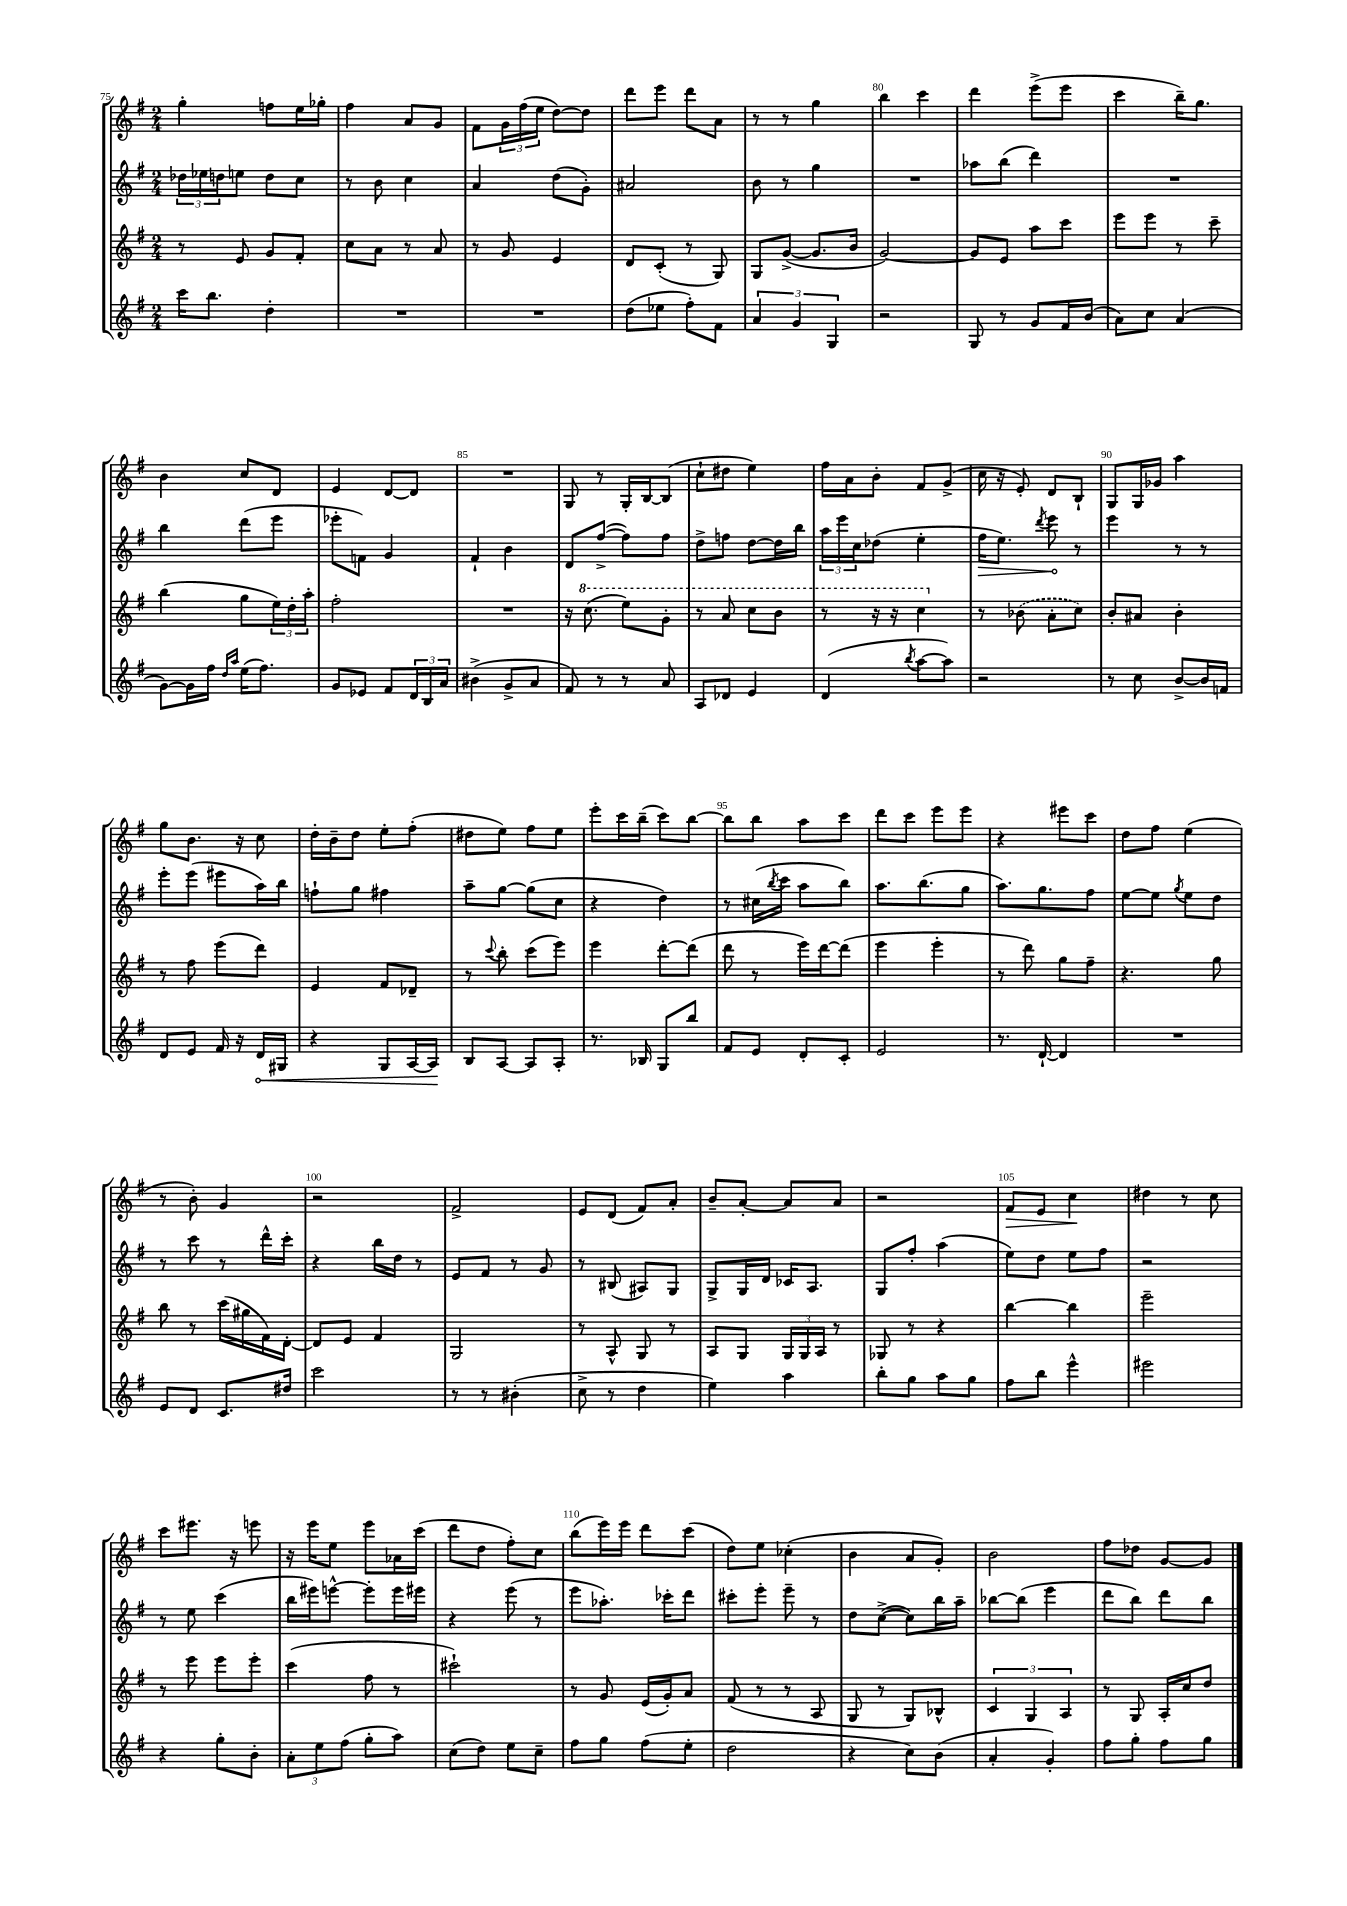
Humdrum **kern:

**kern	**kern	**kern	**kern
*staff4	*staff3	*staff2	*staff1
*clefG2	*clefG2	*clefG2	*clefG2
*k[f#]	*k[f#]	*k[f#]	*k[f#]
*M2/4	*M2/4	*M2/4	*M2/4
16ccc	8r	24dd-	4gg'
.	.	24ee-	.
8.bb	.	.	.
.	.	24dd	.
.	8e	8ee	.
4dd'	8g	8dd	8ff
.	8f#'	8cc	16ee
.	.	.	16gg-'
=	=	=	=
2r	8cc	8r	4ff#
.	8a	8b	.
.	8r	4cc	8a
.	8a	.	8g
=	=	=	=
2r	8r	4a	8f#
.	8g	.	24g
.	.	.	(24ff#
.	.	.	24ee
.	4e	(8dd	[8dd)
.	.	8g')	8dd]
=	=	=	=
(8dd	8d	2a#	8ddd
8ee-	(8c'	.	8eee
8ff#')	8r	.	8ddd
8f#	8G)	.	8a
=	=	=	=
6a	8G	8b	8r
.	([8g^	8r	8r
6g	.	.	.
.	8.g]	4gg	4gg
6G	.	.	.
.	16b	.	.
=	=	=	=
2r	[2g)	2r	4bb
.	.	.	4ccc
=	=	=	=
8G	8g]	8aa-	4ddd
8r	8e	(8bb	.
8g	8aa	4ddd)	(8eee^
16f#	8ccc	.	8eee
(16b	.	.	.
=	=	=	=
8a)	8eee	2r	4ccc
8cc	8eee	.	.
(4a	8r	.	16bb~)
.	.	.	8.gg
.	8ccc~	.	.
=	=	=	=
[8g)	(4bb	4bb	4b
16g]	.	.	.
16ff#	.	.	.
16qqdd	.	.	.
16qqaa	.	.	.
(16ee	8gg	(8ddd	8cc
8.ff#)	.	.	.
.	24ee)	8eee	8d
.	24dd'	.	.
.	24aa'	.	.
=	=	=	=
8g	2ff#'	8eee-'	4e
8e-	.	8f)	.
8f#	.	4g	[8d
24d	.	.	8d]
24B	.	.	.
24a	.	.	.
=	=	=	=
(4b#^	2r	4f#`	2r
8g^	.	4b	.
8a	.	.	.
=	=	=	=
8f#)	16r	8d	8G
.	(8.ccc	.	.
8r	.	([8ff#^	8r
8r	8eee)	8ff#])	16G'
.	.	.	[16B
8a	8gg'	8ff#	(8B]
=	=	=	=
8A	8r	8dd^	8cc`
8d-	8aa	8ff	8dd#
4e	8ccc	[8dd	4ee)
.	8bb	16dd]	.
.	.	16bb	.
=	=	=	=
(4d	8r	24aa	16ff#
.	.	24eee	.
.	.	.	16a
.	.	24cc	.
.	16r	(8dd-	8b'
.	16r	.	.
8qbb	.	.	.
[8aa	4ccc	4ee'	8f#
8aa])	.	.	(8g^
=	=	=	=
2r	8r	16ff#	16cc
.	.	8.ee)	16r
.	(8b-	.	8e')
.	.	8qddd	.
.	8a'	8eee	8d
.	8cc)	8r	8B`
=	=	=	=
8r	8b'	4eee	8G
8cc	8a#	.	16G
.	.	.	16g-
[8b^	4b'	8r	4aa
16b]	.	8r	.
16f	.	.	.
=	=	=	=
8d	8r	8eee'	8gg
8e	8ff#	(8eee	8.b
16f#	(8eee	8eee#	.
16r	.	.	16r
16d	8ddd)	16aa)	8cc
16G#	.	16bb	.
=	=	=	=
4r	4e	8ff`	16dd'
.	.	.	16b~
.	.	8gg	8dd
8G	8f#	4ff#	8ee'
[16A	8d-~	.	(8ff#'
16A]	.	.	.
=	=	=	=
8B	8r	8aa~	8dd#
.	8qqccc	.	.
[8A	8bb'	[8gg	8ee)
8A]	(8ccc	(8gg]	8ff#
8A'	8eee)	8cc	8ee
=	=	=	=
8.r	4eee	4r	8eee'
.	.	.	16ccc
16B-	.	.	(16bb~
8G	[8ddd'	4dd)	8ccc)
8bb	(8ddd]	.	[8bb
=	=	=	=
8f#	8ddd	8r	8bb]
8e	8r	(16cc#	8bb
.	.	8qbb	.
.	.	16ccc	.
8d'	16eee)	8aa	8aa
.	[16ddd	.	.
8c'	(8ddd]	8bb)	8ccc
=	=	=	=
2e	4eee	8.aa	8ddd
.	.	.	8ccc
.	.	(8.bb	.
.	4eee'	.	8eee
.	.	8gg	8eee
=	=	=	=
8.r	8r	8.aa)	4r
.	8ddd)	.	.
[16d`	.	8.gg	.
4d]	8gg	.	8eee#
.	8ff#~	8ff#	8ccc
=	=	=	=
2r	4.r	[8ee	8dd
.	.	8ee]	8ff#
.	.	8qgg	.
.	.	8ee	(4ee
.	8gg	8dd	.
=	=	=	=
8e	8bb	8r	8r
8d	8r	8ccc	8b')
8.c	(16ccc	8r	4g
.	16gg#	.	.
.	16f#)	16ddd^^	.
16dd#	[16d'	16ccc'	.
=	=	=	=
2ccc	8d]	4r	2r
.	8e	.	.
.	4f#	16bb	.
.	.	16dd	.
.	.	8r	.
=	=	=	=
8r	2G	8e	2f#^
8r	.	8f#	.
(4b#'	.	8r	.
.	.	8g	.
=	=	=	=
8cc^	8r	8r	8e
8r	8A^^	(8B#	(8d
4dd	8G	8A#)	8f#)
.	8r	8G	8a'
=	=	=	=
4ee)	8A	8G^	8b~
.	8G	16G	[8a'
.	.	16d	.
4aa	24G	16c-	8a]
.	24G	.	.
.	.	8.A	.
.	24A	.	.
.	8r	.	8a
=	=	=	=
8bb'	8G-	8G	2r
8gg	8r	8ff#'	.
8aa	4r	(4aa	.
8gg	.	.	.
=	=	=	=
8ff#	[4bb	8ee)	8f#
8bb	.	8dd	8e
4eee^^	4bb]	8ee	4cc
.	.	8ff#	.
=	=	=	=
2eee#	2eee~	2r	4dd#
.	.	.	8r
.	.	.	8cc
=	=	=	=
4r	8r	8r	8ccc
.	8eee	8ee	8.eee#
8gg'	8eee	(4ccc	.
.	.	.	16r
8b'	8eee'	.	8eee
=	=	=	=
12a'	(4ccc	16bb	16r
.	.	16eee#)	16eee
12ee	.	.	.
.	.	[8eee^^	8ee
(12ff#	.	.	.
8gg'	8ff#	8eee']	8eee
8aa)	8r	16eee	16a-
.	.	16eee#	(16ccc
=	=	=	=
(8cc	2ccc#`)	4r	8ddd
8dd)	.	.	8dd
8ee	.	(8eee	8ff#')
8cc~	.	8r	8cc
=	=	=	=
8ff#	8r	8eee	(8bb
8gg	8g	8.aa-')	16eee)
.	.	.	16eee
(8ff#	(16e	.	8ddd
.	16g')	16ccc-'	.
8ee'	8a	8ddd	(8ccc
=	=	=	=
2dd	(8f#	8ccc#'	8dd)
.	8r	8eee'	8ee
.	8r	8eee~	(4cc-'
.	8A	8r	.
=	=	=	=
4r	8G	8dd	4b
.	8r	([8cc^	.
8cc)	8G)	8cc])	8a
(8b	8B-^^	16bb	8g')
.	.	16aa~	.
=	=	=	=
4a'	6c	[8bb-	2b
.	.	(8bb-]	.
.	6G	.	.
4g')	.	4eee	.
.	6A	.	.
=	=	=	=
8ff#	8r	8ddd	8ff#
8gg'	8G	8bb)	8dd-
8ff#	16A'	8ddd	[8g
.	16cc	.	.
8gg	8dd	8bb	8g]
==	==	==	==
*-	*-	*-	*-
